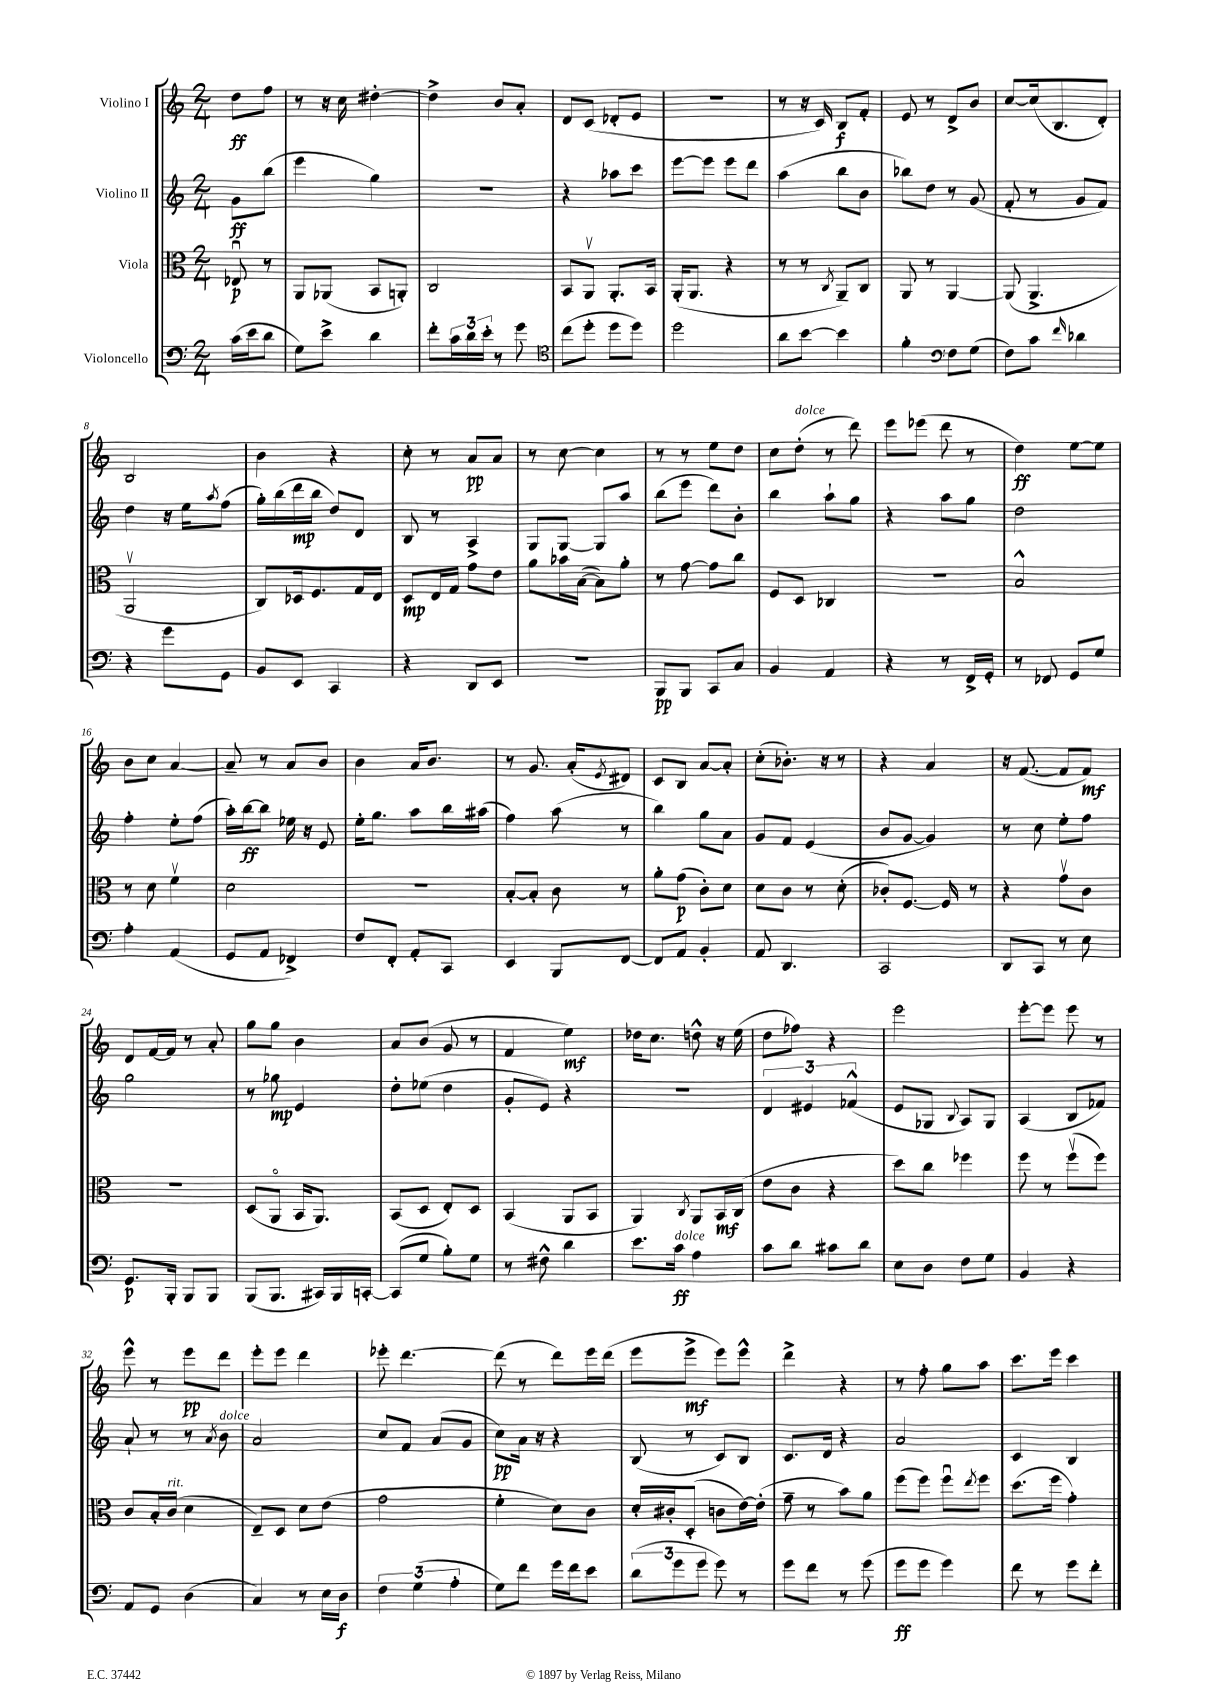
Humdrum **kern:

**kern	**kern	**kern	**kern
*staff4	*staff3	*staff2	*staff1
*clefF4	*clefC3	*clefG2	*clefG2
*k[]	*k[]	*k[]	*k[]
*M2/4	*M2/4	*M2/4	*M2/4
(16c	8E-u	8g	8dd
16e	.	.	.
8d	8r	(8bb	8ff
=	=	=	=
8G)	8AA	4eee	8r
8e^	(8AA-	.	16r
.	.	.	16cc
4d	8BB	4gg)	[4dd#'
.	8AA')	.	.
=	=	=	=
8f'	2C	2r	4dd#^]
24c	.	.	.
24d	.	.	.
24e'	.	.	.
8r	.	.	8b
8g	.	.	8a'
=	=	=	=
*clefC4	*	*	*
(8cc	8BB	4r	8d
8dd'	8AAv	.	(8c
8dd	8.AA'	8aa-	8d-'
8dd)	.	8ccc	8e
.	16BB	.	.
=	=	=	=
2dd	(16AA'	[8eee	2r
.	8.AA	.	.
.	.	8eee]	.
.	4r	8eee	.
.	.	8ddd	.
=	=	=	=
8a	8r	(4aa	8r
[8b	8r	.	16r
.	.	.	16c)
.	8qC	.	.
4b]	8AA~)	8bb	8B
.	8C	8b	8f'
=	=	=	=
4f'	8AA	8bb-)	8e
.	8r	8dd	8r
*clefF4	*	*	*
8F	[4AA	8r	8d^
(8G	.	(8g	8b
=	=	=	=
8F)	(8AA]	8f'	[8cc
8c	4.AA^	8r	(16cc]
.	.	.	8.B
16qqf	.	.	.
4d-	.	8g	.
.	.	8f)	8d')
=	=	=	=
4r	2AAv	4dd	2B
8g	.	16r	.
.	.	16ee	.
.	.	8qaa	.
8GG	.	(8ff	.
=	=	=	=
8BB	8C)	16gg')	4b
.	.	(16bb	.
8EE	16D-	16ddd	.
.	8.F	16bb	.
4CC	.	8dd)	4r
.	16G	8d	.
.	16E	.	.
=	=	=	=
4r	8D	8B	8cc'
.	16E	8r	8r
.	16G	.	.
8DD	8g	4A^	8a
8EE	8e	.	8a
=	=	=	=
2r	8a	8G	8r
.	16b-	[8G	[8cc
.	([16B	.	.
.	8B])	8G]	4cc]
.	8a'	8aa	.
=	=	=	=
8BBB	8r	(8bb	8r
8BBB	[8g	8eee	8r
8CC	8g]	8ddd)	8ee
8C	8cc	8b'	8dd
=	=	=	=
4BB	8F	4bb	8cc
.	8D	.	(8dd'
4AA	4C-	8aa`	8r
.	.	8gg	8ddd)
=	=	=	=
4r	2r	4r	8eee
.	.	.	(8eee-
8r	.	8aa	8ddd
16FF^	.	8gg	8r
16GG'	.	.	.
=	=	=	=
8r	2B^^	2dd	4dd)
8FF-	.	.	.
8GG	.	.	[8ee
8G	.	.	8ee]
=	=	=	=
4A'	8r	4ff'	8b
.	8d	.	8cc
(4AA	4fv	8ee'	[4a
.	.	(8ff	.
=	=	=	=
8GG	2d	16aa')	8a~]
.	.	[16bb	.
8AA	.	8bb]	8r
4FF-^)	.	16ee-	8a
.	.	16r	.
.	.	8e	8b
=	=	=	=
8F	2r	16ee'	4b
.	.	8.gg	.
8FF'	.	.	.
8AA'	.	8aa	16a
.	.	.	8.b
8CC	.	16bb	.
.	.	(16aa#	.
=	=	=	=
4EE	[8B'	4ff)	8r
.	8B']	.	8.g
8BBB	8c	(8aa	.
.	.	.	(16a'
.	.	.	8qe
[8FF	8r	8r	8d#)
=	=	=	=
8FF]	8a'	4bb)	8c
8AA	(8g	.	8B
4BB'	8c')	8gg	[8a
.	8d	8a	8a']
=	=	=	=
8AA	8d	8g	(8cc'
4.DD	8c	8f	8.b-')
.	8r	(4e	.
.	.	.	16r
.	(8d'	.	8r
=	=	=	=
2CC	8c-')	8b	4r
.	[8.F	[8g	.
.	.	4g])	4a
.	16F]	.	.
.	8r	.	.
=	=	=	=
8DD	4r	8r	16r
.	.	.	([8.f
8CC	.	8cc	.
8r	8gv	8ee'	8f]
8E	8c	8ff	8f)
=	=	=	=
8.GG	2r	2gg	8d
.	.	.	[16f
16BBB'	.	.	16f]
8BBB	.	.	8r
8BBB	.	.	8a'
=	=	=	=
(8BBB	(8D	8r	8gg
8.BBB	8AAo	8gg-	8gg
.	16BB	4e	4b
16CC#)	8.AA)	.	.
16BBB	.	.	.
[16CC'	.	.	.
=	=	=	=
(8CC]	(8BB	8dd'	8a
8G	8D	(8ee-	(8b
8B')	8E')	4dd	8g
8G	8D	.	8r
=	=	=	=
8r	(4BB	8g'	4f
8F#^^	.	8e)	.
4d	8AA	4r	4ee)
.	8BB	.	.
=	=	=	=
8.e	4AA)	2r	16dd-
.	.	.	8.cc
16c	.	.	.
.	8qC	.	.
4A	8AA	.	8dd^^
.	16BB	.	16r
.	(16C	.	(16ee
=	=	=	=
8c	8e	6d	8dd
8d	8c	.	8ff-)
.	.	6e#	.
8c#	4r	.	4r
.	.	(6f-^^	.
8d	.	.	.
=	=	=	=
8E	8dd)	8e	2eee
8D	8cc	8G-	.
.	.	8qqB	.
8F	4ff-	8A)	.
8G	.	8G-	.
=	=	=	=
4BB	8ff	(4A	[8eee'
.	8r	.	8eee]
4r	(8ffv	8B	8eee
.	8ff)	8f-)	8r
=	=	=	=
8AA	8c	8a`	8eee^^
8GG	16B'	8r	8r
.	(16c	.	.
(4D	4d	8r	8eee
.	.	8qa	.
.	.	8b	8ddd
=	=	=	=
4C)	8E~)	2a	8eee'
.	8D	.	8eee
8r	8d	.	4ddd
16E	(8e	.	.
16D	.	.	.
=	=	=	=
6F	2g	8cc	8eee-'
.	.	8f	[4.ddd
(6G	.	.	.
.	.	(8a	.
6A'	.	.	.
.	.	8g	.
=	=	=	=
8G)	4f'	8cc)	(8ddd]
8f	.	16a	8r
.	.	16r	.
16g	8d)	4r	8ddd)
16f	.	.	.
8e	8c	.	16eee
.	.	.	(16ddd
=	=	=	=
(12d	16d'	(8B	8eee
.	16c#'	.	.
12g	.	.	.
.	(8D'	8r	8eee^
12g	.	.	.
8g)	8c	8c)	8eee)
8r	[16e)	8B	8eee^^
.	(16e']	.	.
=	=	=	=
8g	8g~	8.c	4ddd^
8f	8r	.	.
.	.	16d	.
8r	8b)	4r	4r
(8g	8a	.	.
=	=	=	=
8g	(8ff	2a	8r
8g	8ff)	.	8ff'
4g)	8ffu	.	8gg
.	8qee	.	.
.	8ff	.	8aa
=	=	=	=
8f	(8.dd	4c	8.ccc
8r	.	.	.
.	16ff	.	16eee
8g	4g')	4B	4ccc
8f'	.	.	.
==	==	==	==
*-	*-	*-	*-
